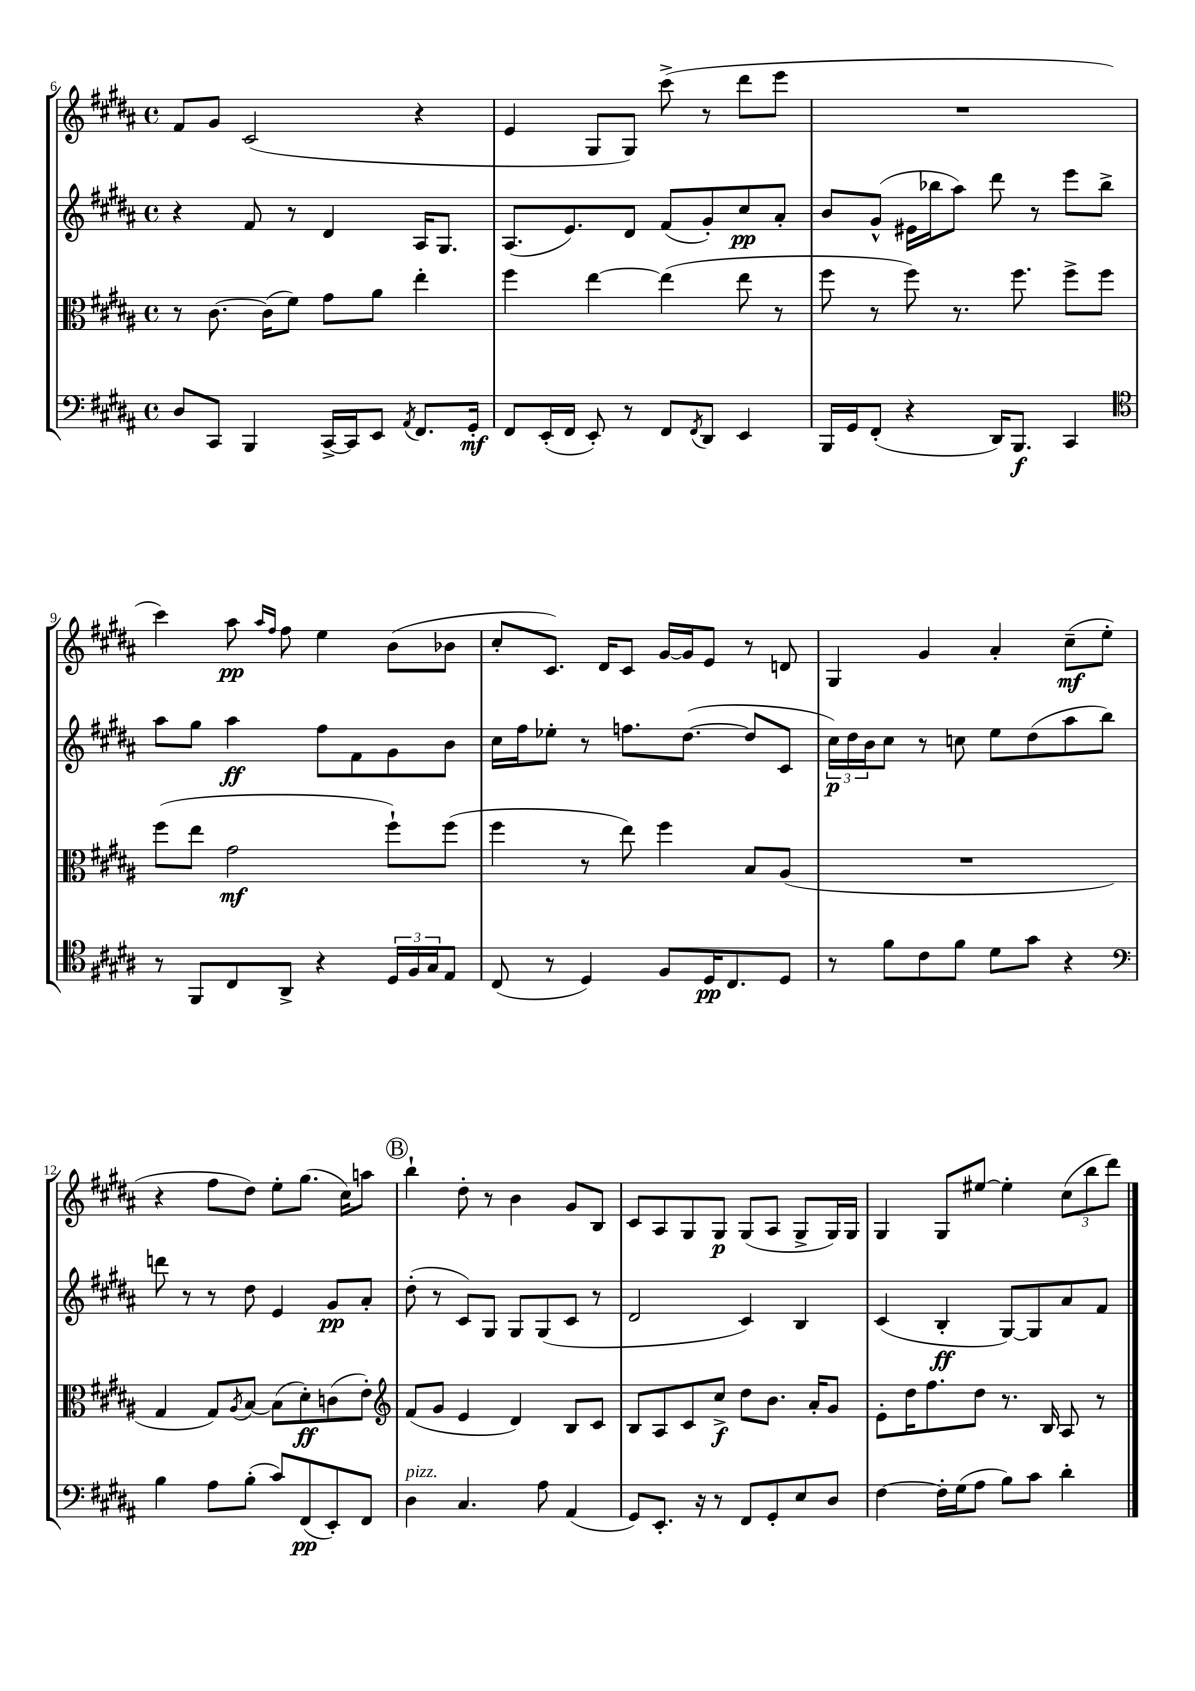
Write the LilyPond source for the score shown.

<<
\new StaffGroup <<
\new Staff = "s0" {
    \clef treble \key b \major \defaultTimeSignature \time 4/4
    fis'8 gis'8 cis'2( r4 |
    e'4 gis8 gis8) cis'''8->( r8 dis'''8 e'''8 |
    R1 |
    cis'''4) ais''8\pp \grace { ais''16 fis''16 } fis''8 e''4 b'8( bes'8 |
    cis''8-. cis'8.) dis'16 cis'8 gis'16~ gis'16 e'8 r8 d'8 |
    gis4 gis'4 ais'4-. cis''8--\mf( e''8-. |
    r4 fis''8 dis''8) e''8-. gis''8.( cis''16) a''8 |
    \mark \markup { \circle "B" } b''4-! dis''8-. r8 b'4 gis'8 b8 |
    cis'8 ais8 gis8 gis8\p gis8( ais8 gis8-> gis16) gis16 |
    gis4 gis8 eis''8~ eis''4-. \tuplet 3/2 { cis''8( b''8 dis'''8) } \bar "|." |
}
\new Staff = "s1" {
    \clef treble \key b \major \defaultTimeSignature \time 4/4
    r4 fis'8 r8 dis'4 ais16 gis8. |
    ais8.( e'8.) dis'8 fis'8( gis'8-.) cis''8\pp ais'8-. |
    b'8 gis'8-^( eis'16 bes''16 ais''8) dis'''8 r8 e'''8 bes''8-> |
    ais''8 gis''8 ais''4\ff fis''8 fis'8 gis'8 b'8 |
    cis''16 fis''16 ees''8-. r8 f''8. dis''8.~( dis''8 cis'8 |
    \tuplet 3/2 { cis''16\p) dis''16 b'16 } cis''8 r8 c''8 e''8 dis''8( ais''8 b''8) |
    d'''8 r8 r8 dis''8 e'4 gis'8\pp ais'8-. |
    \mark \markup { \circle "B" } dis''8-.( r8 cis'8) gis8 gis8 gis8( cis'8 r8 |
    dis'2 cis'4) b4 |
    cis'4( b4-.\ff gis8~) gis8 ais'8 fis'8 \bar "|." |
}
\new Staff = "s2" {
    \clef alto \key b \major \defaultTimeSignature \time 4/4
    r8 cis'8.~ cis'16( fis'8) gis'8 ais'8 e''4-. |
    fis''4 e''4~ e''4( e''8 r8 |
    fis''8 r8 fis''8) r8. fis''8. fis''8-> fis''8 |
    fis''8( e''8 gis'2\mf fis''8-!) fis''8( |
    fis''4 r8 e''8) fis''4 b8 ais8( |
    R1 |
    gis4 gis8) \acciaccatura { ais8 } b8~ b8( dis'8-.\ff) c'8( e'8-.) |
    \mark \markup { \circle "B" } \clef treble fis'8( gis'8 e'4 dis'4) b8 cis'8 |
    b8 ais8 cis'8 cis''8->\f dis''8 b'8. ais'16-. gis'8 |
    e'8-. dis''16 fis''8. dis''8 r8. b16 ais8 r8 \bar "|." |
}
\new Staff = "s3" {
    \clef bass \key b \major \defaultTimeSignature \time 4/4
    dis8 cis,8 b,,4 cis,16~-> cis,16 e,8 \acciaccatura { ais,8 } fis,8. gis,16-.\mf |
    fis,8 e,16-.( fis,16 e,8-.) r8 fis,8 \acciaccatura { fis,8 } dis,8 e,4 |
    b,,16 gis,16 fis,8-.( r4 dis,16) b,,8.\f cis,4 |
    \clef tenor r8 fis,8 cis8 ais,8-> r4 \tuplet 3/2 { dis16 fis16 gis16 } e8 |
    cis8( r8 dis4) fis8 dis16\pp cis8. dis8 |
    r8 fis'8 cis'8 fis'8 dis'8 gis'8 r4 |
    \clef bass b4 ais8 b8-.( cis'8) fis,8\pp( e,8-.) fis,8 |
    \mark \markup { \circle "B" } dis4^\markup { \italic "pizz." } cis4. ais8 ais,4( |
    gis,8) e,8.-. r16 r8 fis,8 gis,8-. e8 dis8 |
    fis4~ fis16-. gis16( ais8 b8) cis'8 dis'4-. \bar "|." |
}
>>
>>
\layout { \context { \Score currentBarNumber = #6 } }
